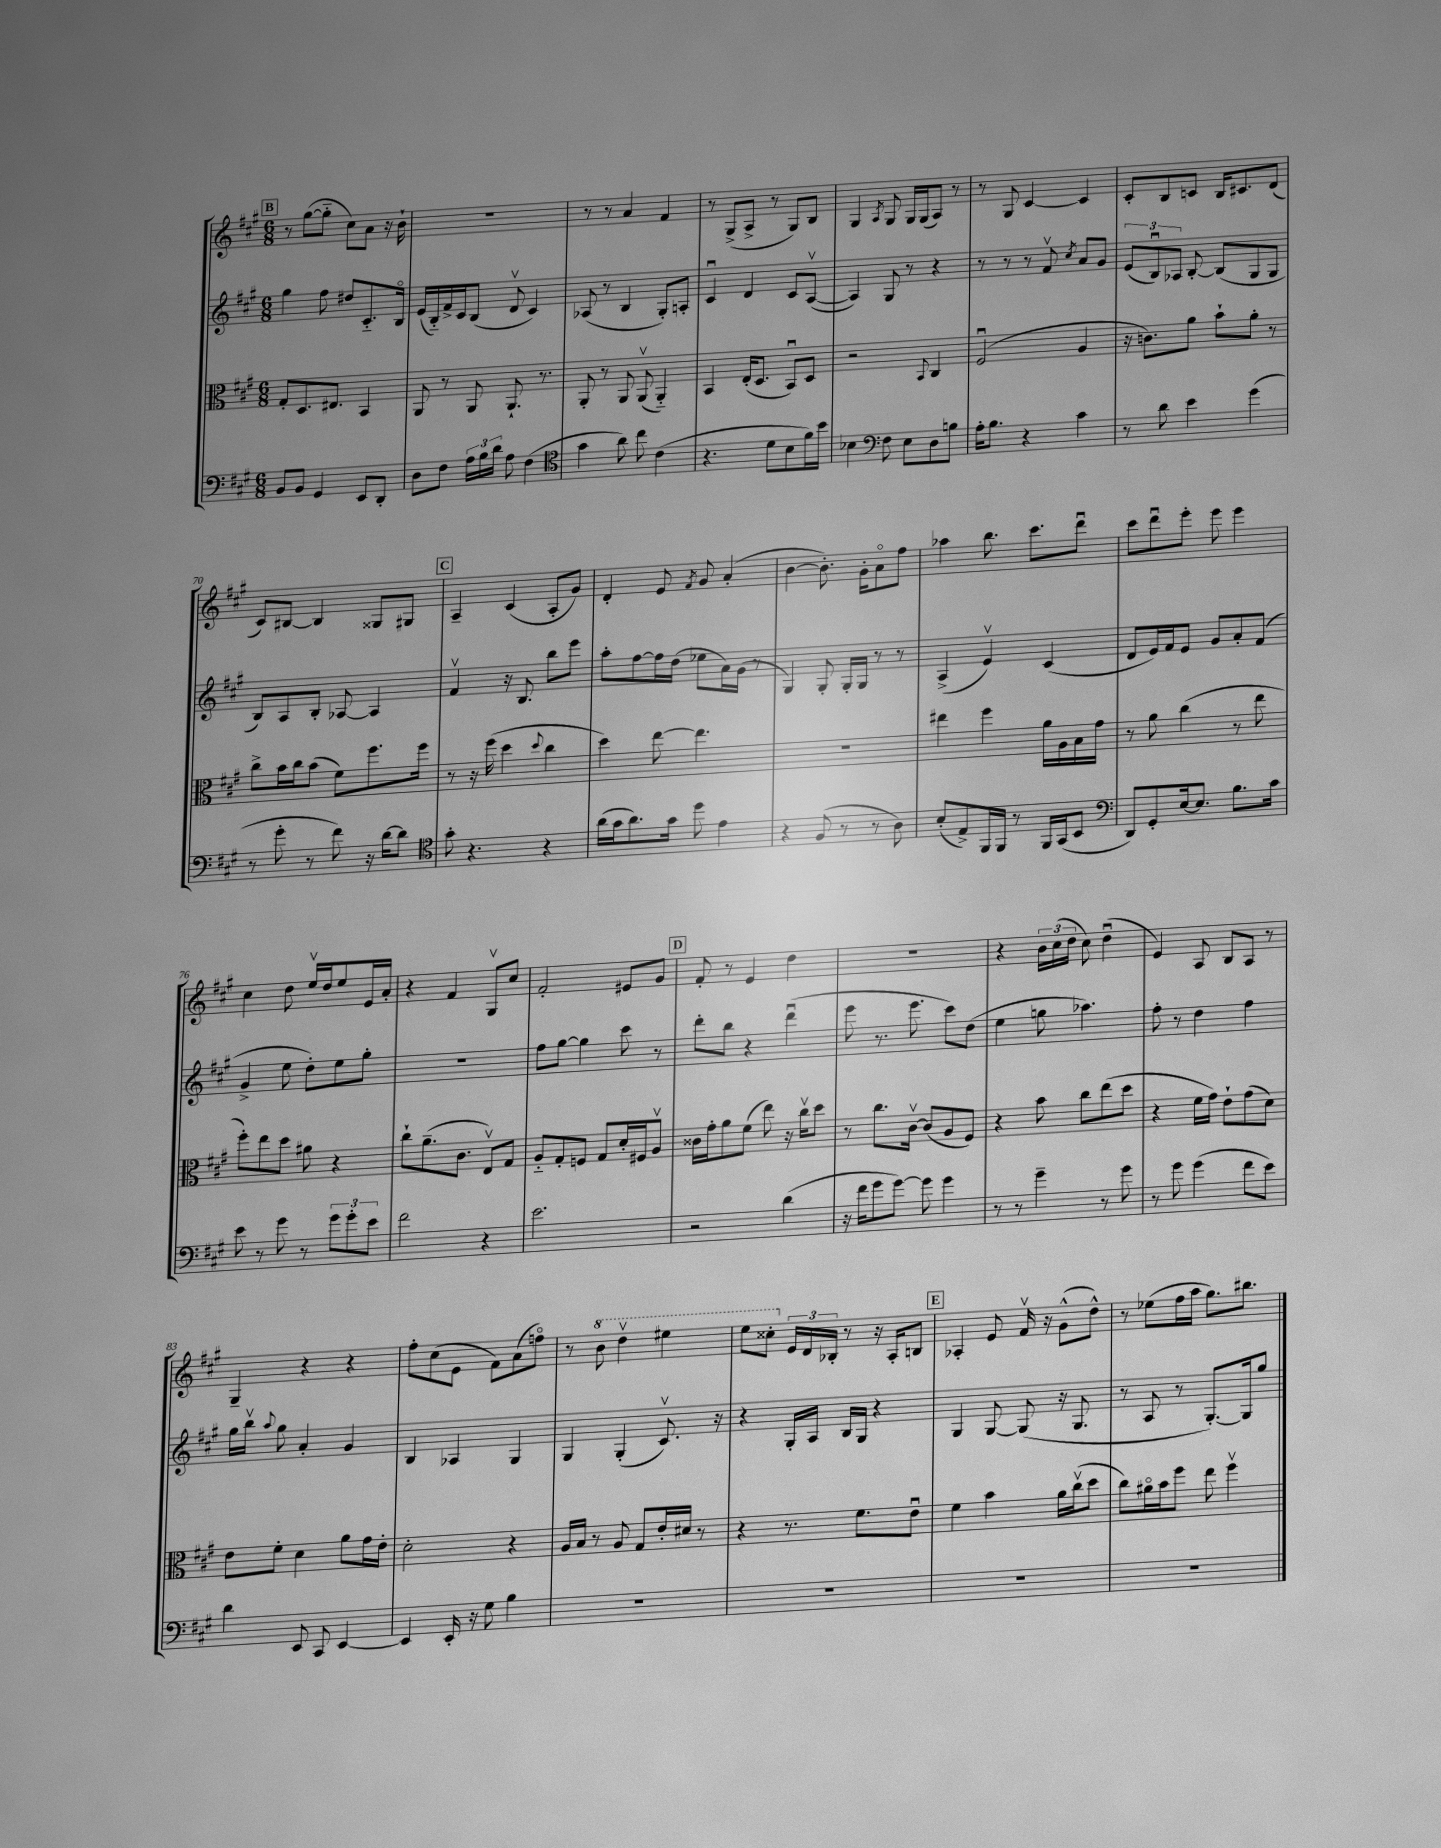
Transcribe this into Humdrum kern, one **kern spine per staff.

**kern	**kern	**kern	**kern
*staff4	*staff3	*staff2	*staff1
*clefF4	*clefC3	*clefG2	*clefG2
*k[f#c#g#]	*k[f#c#g#]	*k[f#c#g#]	*k[f#c#g#]
*M6/8	*M6/8	*M6/8	*M6/8
8BB/L	8G#'/L	4gg#\	8r
8BB/J	8.D/	.	([8gg#\L
4GG#/	.	8ff#\	8gg#'~\]J
.	8.E#/J	.	.
.	.	8dd#/L	8cc#\L)
8EE/L	4BB/	8.c#'~/	8a\J
8DD'/J	.	.	16r
.	.	16Bo/Jk	16b`\
=	=	=	=
8D\L	8AA/	(16e/LL	2.r
.	.	16B'~/)	.
8F#\J	8r	16f#^/	.
.	.	16c#/J	.
24A\LL	8AA/	(8B/J	.
24B\	.	.	.
24d\JJ	.	.	.
8A\	8.AA`/	8dv/	.
(4F#\	.	4c#/)	.
.	8.r	.	.
=	=	=	=
*clefC4	*	*	*
4g#\	8AA'/	(8A-/	8r
.	8r	8r	8r
8a\)	8AA/	4B/	4a/
8cc#\	(8AAv/	.	.
(4c#\	4AA'~/)	8G#'/L)	4f#/
.	.	8A'/J	.
=	=	=	=
4.r	4BB/	4c#u/	8r
.	.	.	(8G#^/L
.	(16E'/LK	4d/	8A^/J
.	8.D/J	.	.
8d\L	.	.	8r
8B\	8BBu/L)	8c#/L	8G#/L)
16f#\L)	8D/J	([8Av/J	8B/J
16b\JJ	.	.	.
=	=	=	=
4B-\	2r	4A/])	4G#/
*clefF4	*	*	*
.	.	.	8qA/
8F#\	.	8G#/	8G#/
8E\L	.	8r	16G#/LL
.	.	.	(16G#/J
.	8qqBB/	.	.
8D\	4C#/	4r	8A/J)
8B\J	.	.	8r
=	=	=	=
16A'\LK	(2F#u/	8r	8r
8.B\J	.	.	.
.	.	8r	8G#/
4r	.	8r	[4c#/
.	.	8f#v/	.
.	.	8qcc#/	.
4c#\	4A/	8a/L	4c#/]
.	.	8g#/J	.
=	=	=	=
8r	16r	(12e/L	8c#'/L
.	8.c\L)	.	.
.	.	12Bu/)	.
8d\	.	.	8B/
.	.	12A-/J	.
4e\	8a\J	[8B'/	8c/J
.	8b`\L	(8B/]L	16B/LK
.	.	.	8.c#/
(4g#\	8a'\J	8G#/	.
.	8r	8G#/J	(8d/J
=	=	=	=
8r	8cc#^\L	8B/L)	8c#/L)
8g#'\	16b\L	8A/	[8B#/J
.	16cc#\J	.	.
8r	(8b\J	8B'/J	4B#/]
8f#\)	8f#\L)	[8A-/	.
16r	8.ff#\	4A-/]	8G##/L
[16d\LK	.	.	.
8d\]J	.	.	8G#/J
.	16ff#\Jk	.	.
=	=	=	=
*clefC4	*	*	*
8g#'\	8r	4f#v/	4A~/
4.r	16r	.	.
.	(16ff#\	.	.
.	4dd\	16r	(4c#/
.	.	8.B/	.
.	8qqdd/	.	.
4r	4cc#\	8bb\L	8A'/L
.	.	8eee\J	8g#/J)
=	=	=	=
(16a\LL	4dd\)	8aa'\L	4d'/
16g#\J	.	.	.
8.a\)	.	[8ff#\	.
.	[8ee\	16ff#\]L	8e/
16g#\Jk	.	(16dd\JJ	.
.	.	.	8qf#/
8dd\	4.ee\]	8ee-\L	8g#/
4e\	.	16a\L)	(4a'/
.	.	(16g#\JJ	.
.	.	8r	.
=	=	=	=
4r	2.r	4G#/)	[4b\
(8F#/	.	8G#'/	8.b'\])
8r	.	16G#'/LL	.
.	.	16G#/JJ	16g#'\LK
8r	.	8r	8ao\
8A\)	.	8r	8ff#\J
=	=	=	=
(8B'/L	4ee#\	(4A^/	4aa-\
8E^/)	.	.	.
16FF#/L	4ff#\	4ev/)	8.bb\
16FF#/JJ	.	.	.
8r	.	.	.
.	.	.	8.ccc#\L
16FF#/LL	16a\LL	(4c#/	.
(16GG#/J	16A\	.	.
8BB/J	16B\	.	8dddu\J
.	16g#\JJ	.	.
=	=	=	=
*clefF4	*	*	*
8DD/L)	8r	8d/L	8ccc#\L
8GG#'/	8a\	16e/L)	8dddu\
.	.	16f#/J	.
[16E/k	(4cc#\	8e/J	8eee'\J
8.E/]J	.	.	.
.	.	8g#/L	8eee\
8.B\L	8r	8a'/	4eee\
.	8ee\	(8f#/J	.
16c#\Jk	.	.	.
=	=	=	=
8e\	8ff#'\L)	4g#^/	4cc#\
8r	8ee\	.	.
8g#\	8dd\J	8ee\	8dd\
8r	8a#\	8dd'\L)	16eev/LL
.	.	.	16dd/J
12g#\L	4r	8ee\	8ee/
12g#'\	.	.	.
.	.	8gg#'\J	16e/L
12e\J	.	.	.
.	.	.	16a'/JJ
=	=	=	=
2f#\	8cc#`\L	2.r	4r
.	(8.a~\	.	.
.	.	.	4f#/
.	8.c#\J	.	.
4r	8Ev/L)	.	8G#v/L
.	8G#/J	.	8cc#/J
=	=	=	=
2.e\	8A'~/L	8ff#\L	2f#'/
.	8G#'/	[8gg#\J	.
.	8F/J	4gg#\]	.
.	8G#/L	.	.
.	16d'/L	8ccc#\	8e#/L
.	16F#/J	.	.
.	8Av/J	8r	8g#/J
=	=	=	=
2r	16c##\LL	8ddd'\L	8f#'/
.	16g#'\J	.	.
.	8a\	8bb\J	8r
.	(8f#\J	4r	4e/
.	8ee\)	.	.
(4d\	16r	(4dddu\	4dd\
.	16cc#v\LK	.	.
.	8dd\J	.	.
=	=	=	=
16r	8r	8eee\	2.r
16f#\LK	.	.	.
8g#\	8.cc#\L	8.r	.
[8g#\J)	.	.	.
.	[16c#v\Jk	8.eee\	.
8g#\]	(8c#/]L	.	.
4g#\	8A/	8ccc#\L)	.
.	8F#/J)	(8dd\J	.
=	=	=	=
8r	4r	4ee\	4r
8r	.	.	.
4g#~\	8b\	8gg\	24b\LL
.	.	.	(24cc#\
.	.	.	24dd\JJ
.	8cc#\L	4.aa-\)	8cc#\)
8r	(8ee\	.	(4ddu\
8g#\	8dd\J	.	.
=	=	=	=
8r	4r	8ff#'\	4e/)
8g#\	.	8r	.
(4g#\	16f#\LL	4dd\	8A/
.	16g#\JJ)	.	.
.	8e`\L	.	8B/L
8f#\L	(8g#\	4ff#\	8A/J
8e\J)	8d\J)	.	8r
=	=	=	=
4d\	8e\L	16gg#\LL	4G#~/
.	.	16bbv\JJ	.
.	.	8qqaa/	.
.	8f#'\J	8gg#\	.
8EE/	4d\	4a'/	4r
8CC#/	.	.	.
[4EE/	8a\L	4g#/	4r
.	16g#\L	.	.
.	16e'\JJ	.	.
=	=	=	=
4EE/]	2d'\	4B/	8ff#'\L
.	.	.	(8cc#\
16EE'/	.	4A-/	8e\J
16r	.	.	.
8G#\	.	.	8f#\L)
4B\	4r	4G#/	(8a\
.	.	.	8ffo\J)
=	=	=	=
2.r	16A/LL	4G#/	8r
.	16B/JJ	.	.
.	8r	.	8bb\
.	8A/	(4G#'/	4dddv\
.	8G#/L	.	.
.	16e'/L	8.c#v/)	4eee#\
.	16d#/JJ	.	.
.	8r	.	.
.	.	16r	.
=	=	=	=
2.r	4r	4r	8eee\L
.	.	.	8ccc##'\J
.	8.r	16G#'/LL	24e/LL
.	.	.	24d/
.	.	16A/JJ	.
.	.	.	24B-'/JJ
.	.	16B/LL	8r
.	8.f#\L	16G#/JJ	.
.	.	4r	16r
.	.	.	16A'/LK
.	8eu\J	.	8B/J
=	=	=	=
2.r	4f#\	4G#/	4A-'/
.	4b\	[8G#/	8e/
.	.	(8G#/]	16f#v/
.	.	.	16r
.	16a\LL	16r	(8g#^^\L
.	(16cc#v\J	8.G#/	.
.	8dd\J	.	8dd^^\J)
=	=	=	=
2.r	8cc#\L)	8r	8r
.	16a#o\L	8A/	(8ee-\L
.	16b\J	.	.
.	8ff#\J	8r	16ff#\L
.	.	.	16aa\JJ
.	8ee\	[8.G#'/L)	8.gg#\L)
.	4ff#v\	.	.
.	.	16G#/]k	8.bb#\J
.	.	8gg#/J	.
==	==	==	==
*-	*-	*-	*-
